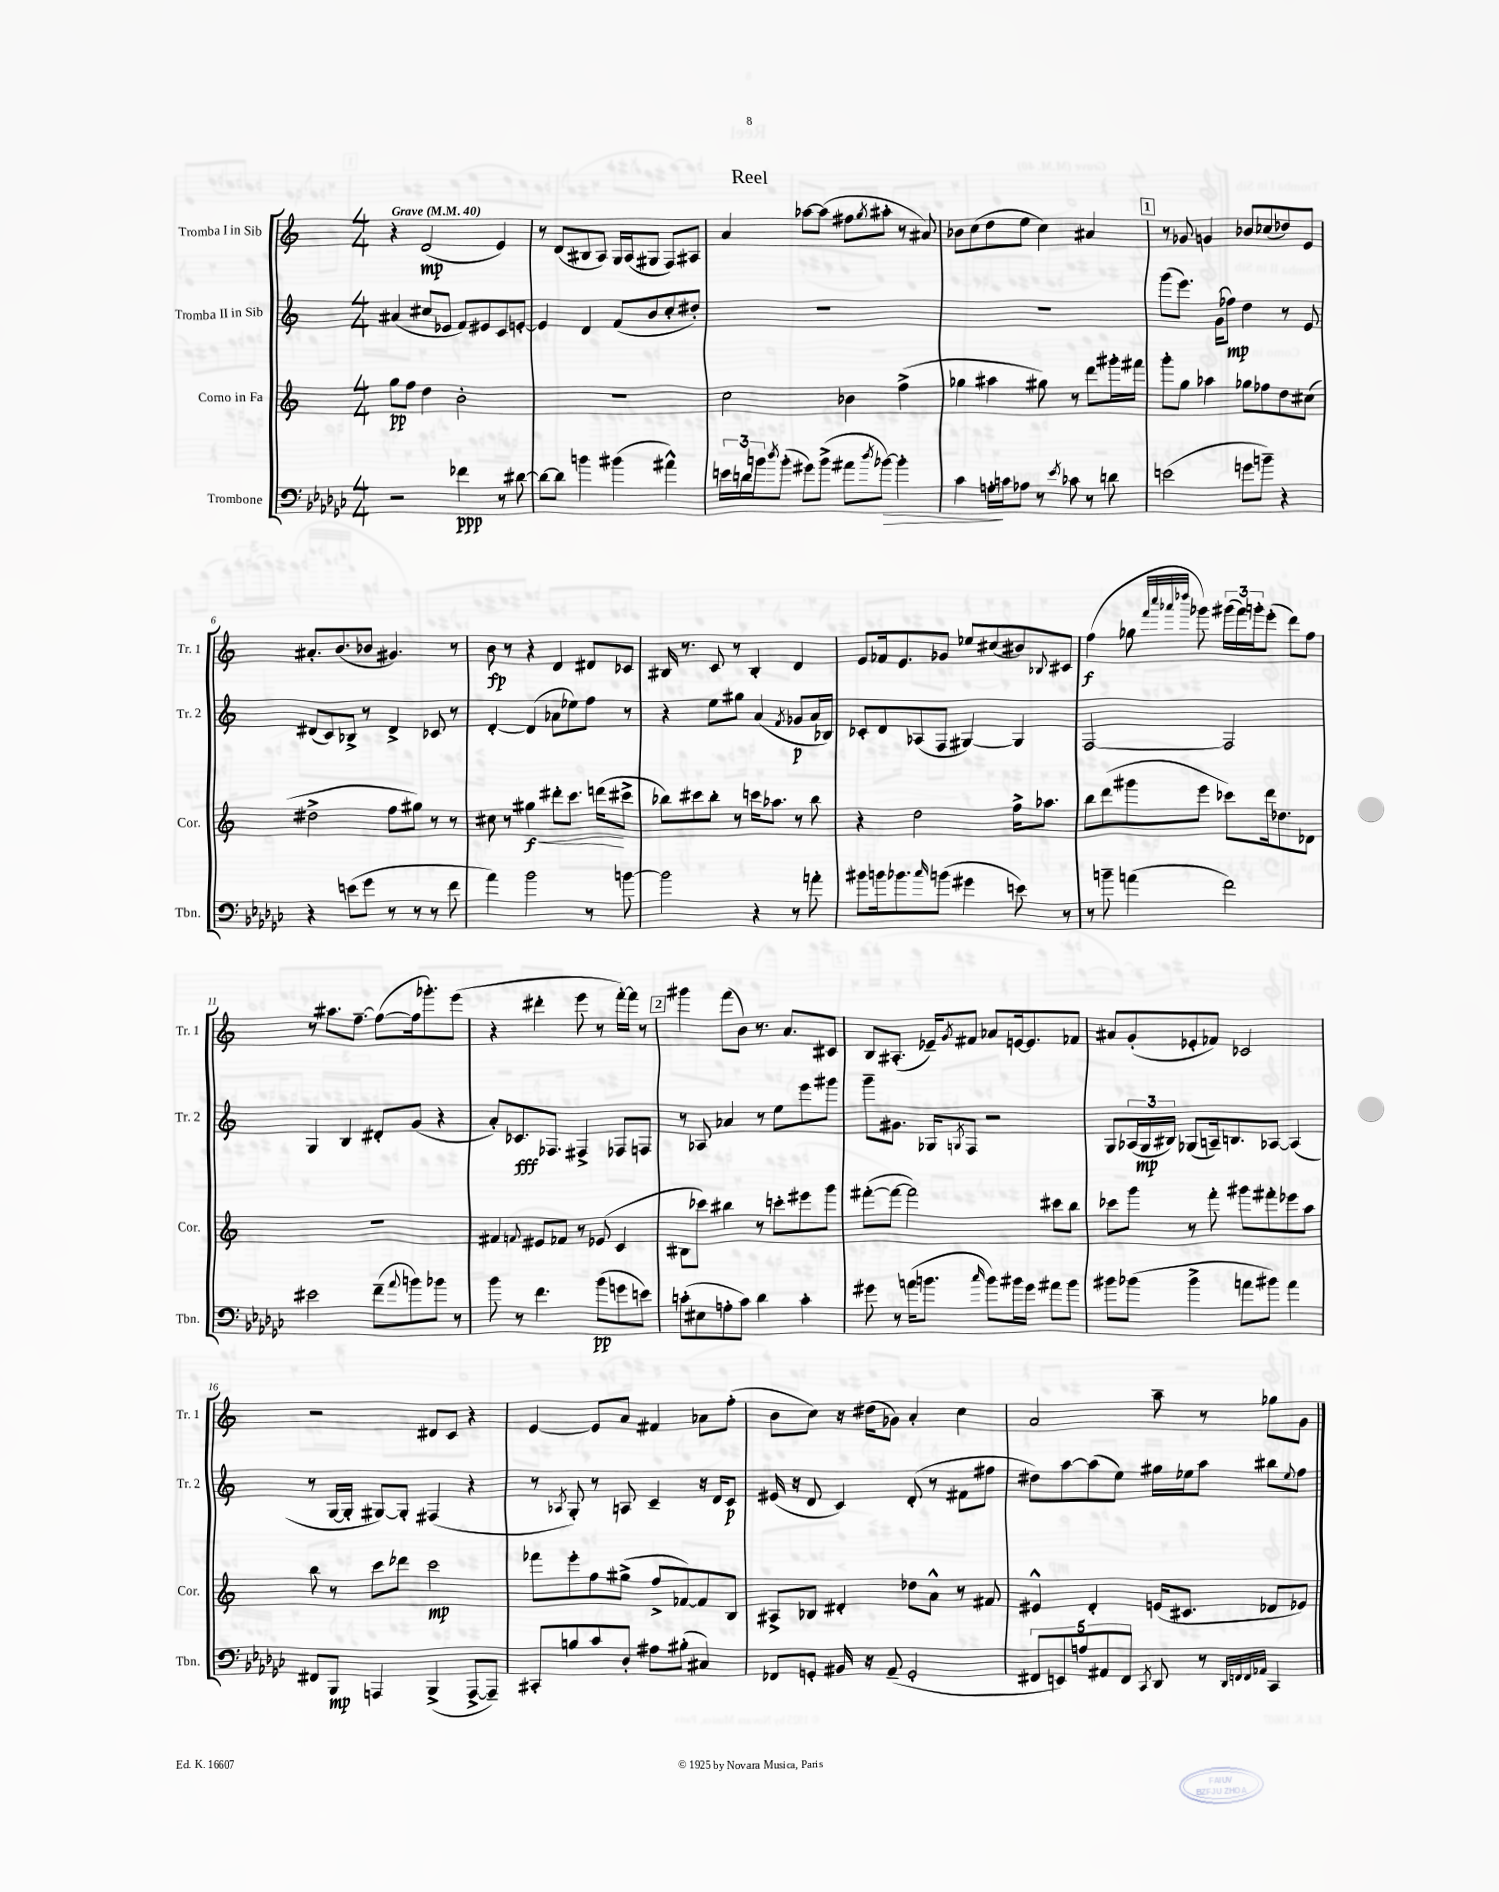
\header { title = "Reel" }
<<
\new StaffGroup <<
\new Staff = "s0" \with { instrumentName = "Tromba I in Sib" shortInstrumentName = "Tr. 1" } {
    \clef treble \key c \major \numericTimeSignature \time 4/4 \tempo "Grave" 4 = 40
    r4 d'2\mp( e'4) |
    r8 d'8( bis8 a8) g16 a16( gis8 f8) ais8 |
    a'4 aes''8~ aes''8( fis''8 \acciaccatura { g''8 } ais''8-. r8 ais'8) |
    bes'8 c''8( d''8 e''8 c''4) ais'4 |
    \mark \markup { \box "1" } r8 ges'8 g'4 bes'8 ces''8( des''8) e'8 |
    ais'8.-. b'8.( bes'8 gis'4.) r8 |
    b'8\fp r8 r4 d'4 dis'8 ces'8 |
    bis16 r8. c'8 r8 bis4-. d'4 |
    e'8 fes'16 e'8. ges'8 ees''8 cis''8( bis'8) \appoggiatura { bes8 } cis'8 |
    f''4\f( ges''8 \grace { f'''32 c''''32 aes'''32 des''''32 } ges'''8) \tuplet 3/2 { gis'''16( f'''16) g'''16-. } e'''8-.( d'''8) f''8 |
    r8 ais''8. f''8.~-- f''8~( f''16 ges'''8.-.) e'''8( |
    r4 dis'''4-. e'''8 r8 f'''16~-.) f'''16 r8 |
    \mark \markup { \box "2" } gis'''4 f'''8( b'8) r8. a'8. cis'8 |
    b8 ais8.-.( ees'16--) \acciaccatura { g'8 } fis'8 aes'8 e'16~ e'8. fes'8 |
    ais'8 g'8-.( ees'8-. fes'8) ces'2 |
    r2 dis'8 c'8 r4 |
    e'4~ e'8 a'8 fis'4 aes'8 f''8-.( |
    b'8 c''8) r16 dis''16( ges'8) a'4-. c''4 |
    a'2 a''8-- r8 ges''8 g'8 \bar "|." |
}
\new Staff = "s1" \with { instrumentName = "Tromba II in Sib" shortInstrumentName = "Tr. 2" } {
    \clef treble \key c \major \numericTimeSignature \time 4/4
    ais'4( cis''8 ees'8 f'8) eis'8 c'8 e'8~-. |
    e'4 d'4 f'8( b'8 c''8-. dis''8-.) |
    R1 |
    R1 |
    \mark \markup { \box "1" } g'''8( e'''8.) g'16( fes''8\mp) d''4 r8 e'8 |
    dis'8( c'8) bes8-> r8 dis'4-> ces'8 r8 |
    d'4~-. d'4( aes'8 ees''8) f''8 r8 |
    r4 e''8 gis''8 a'4( \acciaccatura { f'8 } ges'8\p a'16 bes16) |
    ces'8-. d'8 aes8( f8 gis4~) gis4 |
    f2~ f2 |
    g4 b4 dis'8-. g'8( r4 |
    a'8-.) ces'8.\fff fes8. fis4-> fes8 f8 |
    \mark \markup { \box "2" } r8 aes8 aes'4 r8 e''8 e'''8 gis'''8 |
    g'''8-- gis'8. ges16 \acciaccatura { g8 } f8 r2 |
    g8 \tuplet 3/2 { aes16( g16\mp bis16) } ges8( a16--) b8. aes8~ aes4( |
    r8 g16~ g16-. gis8~) gis8-. fis4( r4 |
    r8 \acciaccatura { aes8 } g8-.) r8 a8 c'4-- r16 d'16 c'8\p |
    eis'16( r16 d'8 c'4) d'8-.( r8 fis'8 fis''8 |
    dis''8) a''8~ a''8( e''8) gis''16 ees''16 a''8 bis''8 \appoggiatura { ees''8 } f''8 \bar "|." |
}
\new Staff = "s2" \with { instrumentName = "Corno in Fa" shortInstrumentName = "Cor." } {
    \clef treble \key c \major \numericTimeSignature \time 4/4
    g''8\pp f''8 d''4 b'2-. |
    R1 |
    c''2 bes'4 f''4->( |
    ges''4 ais''4 gis''8) r8 d'''8 gis'''16-. fis'''16 |
    \mark \markup { \box "1" } g'''8-. g''8 aes''4 ges''8 fes''8 d''8 cis''8( |
    dis''2-> f''8 gis''8) r8 r8 |
    cis''8 r8 gis''4\f\< dis'''8-. c'''8. d'''16\!( cis'''8-> |
    bes''8) cis'''8 bes''8-. r8 c'''16 aes''8. r8 bes''8 |
    r4 d''2 f''16-> aes''8. |
    b''8 d'''8( gis'''8 e'''8 ces'''8) d'''16 des''8. des'8 |
    R1 |
    fis'4 \appoggiatura { f'8 } eis'8 fes'8 r8 ees'8( c'4 |
    \mark \markup { \box "2" } bis8 ces'''8) bis''4 r8 c'''8-. eis'''8 g'''8 |
    fis'''8~-.( fis'''8~ fis'''2) cis'''8 b''8 |
    ces'''8 g'''8 r8 f'''8-. gis'''8 fis'''8-. ees'''8 a''8 |
    b''8 r8 c'''8 des'''8 c'''2\mp |
    fes'''8 e'''8-. f''8 gis''8->( f''8-> fes'8~) fes'8 b8 |
    ais8-> bes8 dis'4-. des''8 a'8-^ r8 fis'8 |
    eis'4-^ d'4-. e'16( cis'8. des'8 ees'8) \bar "|." |
}
\new Staff = "s3" \with { instrumentName = "Trombone" shortInstrumentName = "Tbn." } {
    \clef bass \key ges \major \numericTimeSignature \time 4/4
    r2 fes'4\ppp r8 dis'8~ |
    dis'8~ dis'8 b'4 bis'4( ais'4-^) |
    \tuplet 3/2 { e'16 d'16 b'16 } \acciaccatura { des''8 } b'8-.( gis'8) b'8->( ais'8 \acciaccatura { des''8 } bes'8~\>) bes'4-. |
    ces'4 a16-.\! c'16 aes8 r8 \acciaccatura { ees'8 } ces'8 r8 d'8 |
    \mark \markup { \box "1" } e'2( g'8 b'8--) r4 |
    r4 e'8( ges'8 r8 r8 r8 f'8 |
    aes'4) bes'2 r8 b'8~ |
    b'2 r4 r8 a'8-. |
    bis'8 b'16 bes'8. \grace { ces''16 } b'8( gis'4 e'8) r8 |
    r8 b'8-- a'4( f'2) |
    eis'2 f'8--( \appoggiatura { aes'8 } b'8) bes'8 r8 |
    bes'8 r8 f'4. bes'8\pp( g'8 e'8) |
    \mark \markup { \box "2" } c'8-.( eis8 a8-. c'8) des'4 c'4-. |
    gis'8 r8 a'16( b'8. \grace { ces''16 } b'8) bis'16 gis'16 ais'8 bis'8 |
    bis'8 bes'8( bes'4-> a'8 bis'8) a'4 |
    fis,8 bes,,8\mp a,,4 bes,,4->( a,,8~-> a,,8--) |
    cis,8-. b8 ces'8 des8-. ais8 bis8-.( cis4) |
    fes,8 g,8-. bis,16 r16 aes,8--( g,2-. |
    \tuplet 5/4 { fis,8 e,8) a8 ais,8 fis,8 } \acciaccatura { ces,8 } des,8 r8 \grace { des,32 f,32 f,32 aes,32 } ces,4 \bar "|." |
}
>>
>>
